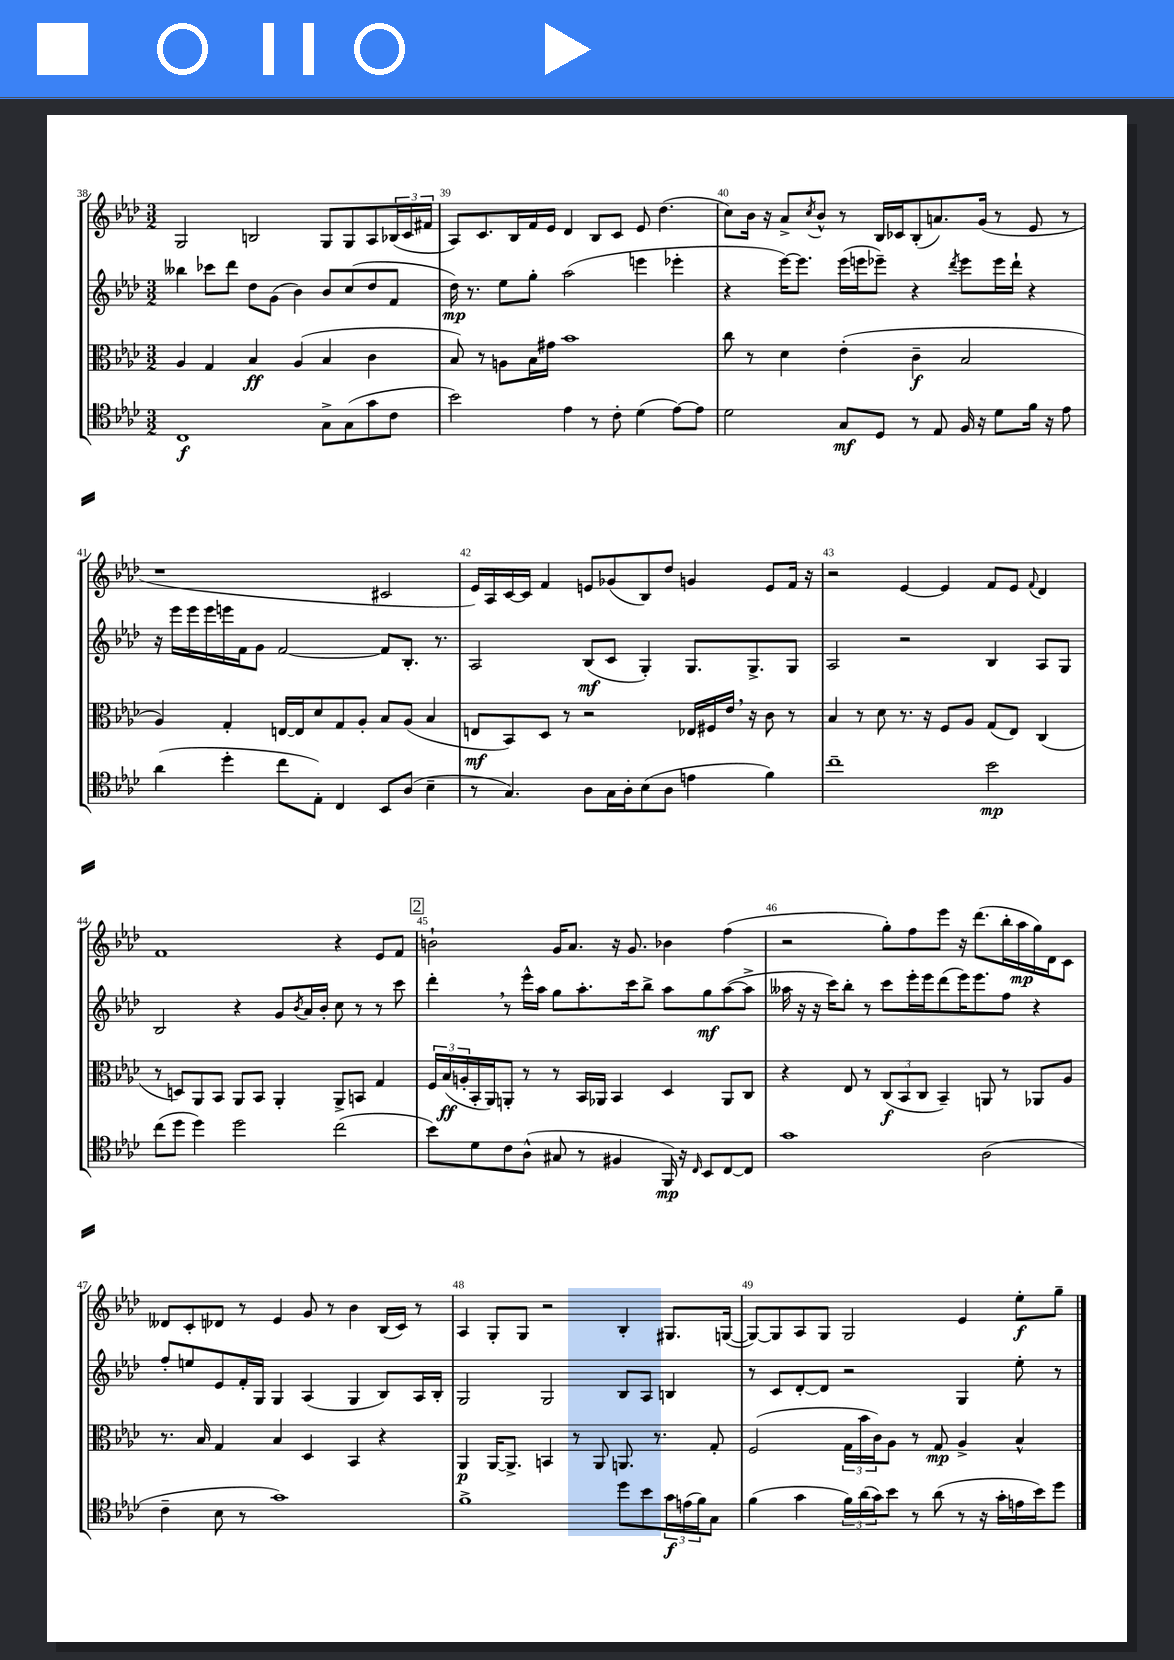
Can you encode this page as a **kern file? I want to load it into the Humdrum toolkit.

**kern	**kern	**kern	**kern
*staff4	*staff3	*staff2	*staff1
*clefC4	*clefC3	*clefG2	*clefG2
*k[b-e-a-d-]	*k[b-e-a-d-]	*k[b-e-a-d-]	*k[b-e-a-d-]
*M3/2	*M3/2	*M3/2	*M3/2
1C	4A-	4bb--	2G
.	4G	8ccc-	.
.	.	8ddd-	.
.	4B-	8dd-	2B
.	.	(8g	.
.	(4A-	4b-)	.
8G^	4B-	8b-	8G
(8G	.	(8cc	8G
8g	4c	8dd-	8A-
8c	.	8f	(24B-
.	.	.	24c
.	.	.	24f#
=	=	=	=
2b-)	8B-)	16dd-)	8A-)
.	.	8.r	.
.	8r	.	8.c
.	8A	8ee-	.
.	.	.	16B-
.	16B-	8gg'	16f
.	16g#	.	16e-
4e-	1b-	(2aa-	4d-
8r	.	.	8B-
8c'	.	.	8c
(4d-	.	4eee	8e-
.	.	.	(4.dd-
[8e-)	.	4eee-'	.
8e-]	.	.	.
=	=	=	=
2d-	8cc	4r	8cc)
.	8r	.	16b-
.	.	.	16r
.	4d-	[16eee-)	8a-^
.	.	8.eee-]	.
.	.	.	8qcc
.	.	.	8b-^^
8G	(4e-'	(16eee-	8r
.	.	16eee	.
8D-	.	8eee-~)	16B-
.	.	.	16c-
8r	4c~	4r	(8B-'
8E-	.	.	8.a)
.	.	8qddd-	.
16F	2B-	8eee-	.
16r	.	.	(16g
8d-	.	16eee-	8r
.	.	16ddd-`	.
16f	.	4r	8e-
16r	.	.	.
8e-	.	.	8r
=	=	=	=
(4a-	4A-)	16r	1r
.	.	16eee-	.
.	.	16eee-	.
.	.	16eee-	.
4dd-'	4G'	16eee	.
.	.	16f	.
.	.	8g	.
8cc	[16E	[2f	.
.	16E]	.	.
8E-')	8d-	.	.
4C	8G	.	.
.	8A-'	.	.
8BB-	8B-	8f]	2c#
(8A-	(8A-	8.B-'	.
4B-~	4B-	.	.
.	.	8.r	.
=	=	=	=
8r	8E	2A-	16e-)
.	.	.	16A-
4.G)	8BB-)	.	[16c
.	.	.	16c]
.	8D-	.	4f
.	8r	.	.
8A-	2r	(8B-	8e
16G	.	8c	(8g-
16A-'	.	.	.
(8B-	.	4G')	8B-)
8A-	.	.	8dd-
4e	16E-	8.G	4g
.	16F#	.	.
.	16e-	.	.
.	16r	8.G^	.
4f)	8c	.	8e
.	8r	8G	16f
.	.	.	16r
=	=	=	=
1cc~	4B-	2A-	2r
.	8r	.	.
.	8d-	.	.
.	8.r	2r	[4e-
.	16r	.	.
.	8F	.	4e-]
.	8A-	.	.
2b-	(8G	4B-	8f
.	8E-)	.	8e-
.	.	.	8qqf
.	(4C	8A-	4d-
.	.	8G	.
=	=	=	=
(8cc	8r	2B-	1f
8dd-	8D)	.	.
4dd-)	8AA-	.	.
.	8BB-	.	.
2dd-	8AA-	4r	.
.	8BB-	.	.
.	4AA-'	8g	.
.	.	8qb-	.
.	.	16a-	.
.	.	16b-'	.
(2cc	8AA-^	8cc	4r
.	8BB	8r	.
.	4G	8r	8e-
.	.	8ccc	8f
=	=	=	=
8b-)	24F	4ddd-'	2b`
.	(24B-	.	.
.	24A'	.	.
8d-	16BB-'	.	.
.	16AA-)	.	.
8c	8AA'	8r	.
(8A-^^	8r	16eee-^^	.
.	.	16aa-	.
8G#	8r	8gg	16g
.	.	.	8.a-
8r	16BB-	8.aa-'	.
.	16AA-	.	.
4F#	4BB-	.	16r
.	.	16ccc	8.g
.	.	8bb-^	.
16FF)	4D-	8aa-	4b-
16r	.	.	.
16qqC	.	.	.
8BB-	.	8gg	.
[8C	8AA-	([8aa-	(4ff
8C]	8C	8aa-^]	.
=	=	=	=
1g	4r	16aa--	2r
.	.	16r	.
.	.	16r	.
.	.	16ccc)	.
.	8E-	8bb-'	.
.	8r	8r	.
.	(12C	8ccc	8gg')
.	12BB-	.	.
.	.	16eee-'	8ff
.	12C	.	.
.	.	16eee-	.
.	4BB-~)	(8ddd-	8eee-
.	.	16eee-)	16r
.	.	8.eee-	(8.ddd-
(2A-	8AA	.	.
.	8r	8ff	16bb-'
.	.	.	16aa-
.	8AA-	4r	16gg)
.	.	.	16d-
.	8A-	.	8c
=	=	=	=
4c~	8.r	8ff'	8d--
.	.	8ee	8c'
.	16B-	.	.
8B-	4G	8e-	8d-
8r	.	16f'	8r
.	.	16G	.
1g)	4B-	4G	4e-
.	4D-	(4A-	8g
.	.	.	8r
.	4BB-	4G	4b-
.	4r	8B-)	(16B-
.	.	.	16c)
.	.	16A-	8r
.	.	16B-'	.
=	=	=	=
1f^	4AA-	2G	4A-
.	[16AA-	.	8G'
.	8.AA-^]	.	.
.	.	.	8G
.	4BB	2G	2r
.	8r	.	.
.	8AA-	.	.
8dd-	8.AA	8B-	4B-'
8b-	.	8A-	.
.	8.r	.	.
24g	.	4B	8.G#
(24e	.	.	.
24f)	.	.	.
8G	8G'	.	.
.	.	.	([16G
=	=	=	=
(4f	(2F	8r	8G_)
.	.	8c	8G]
4g	.	[8d-'	8A-
.	.	8d-]	8G
24f)	24G	2r	2G
(24a-	24b-	.	.
24g)	24c)	.	.
8b-	8A-	.	.
8r	8r	.	.
(8a-	8G	.	.
8r	4A-^	4G	4e-
16r	.	.	.
16g'	.	.	.
16e	4B-^^	8ee-'	8ee-'
16b-)	.	.	.
8dd-	.	8r	8gg~
==	==	==	==
*-	*-	*-	*-
